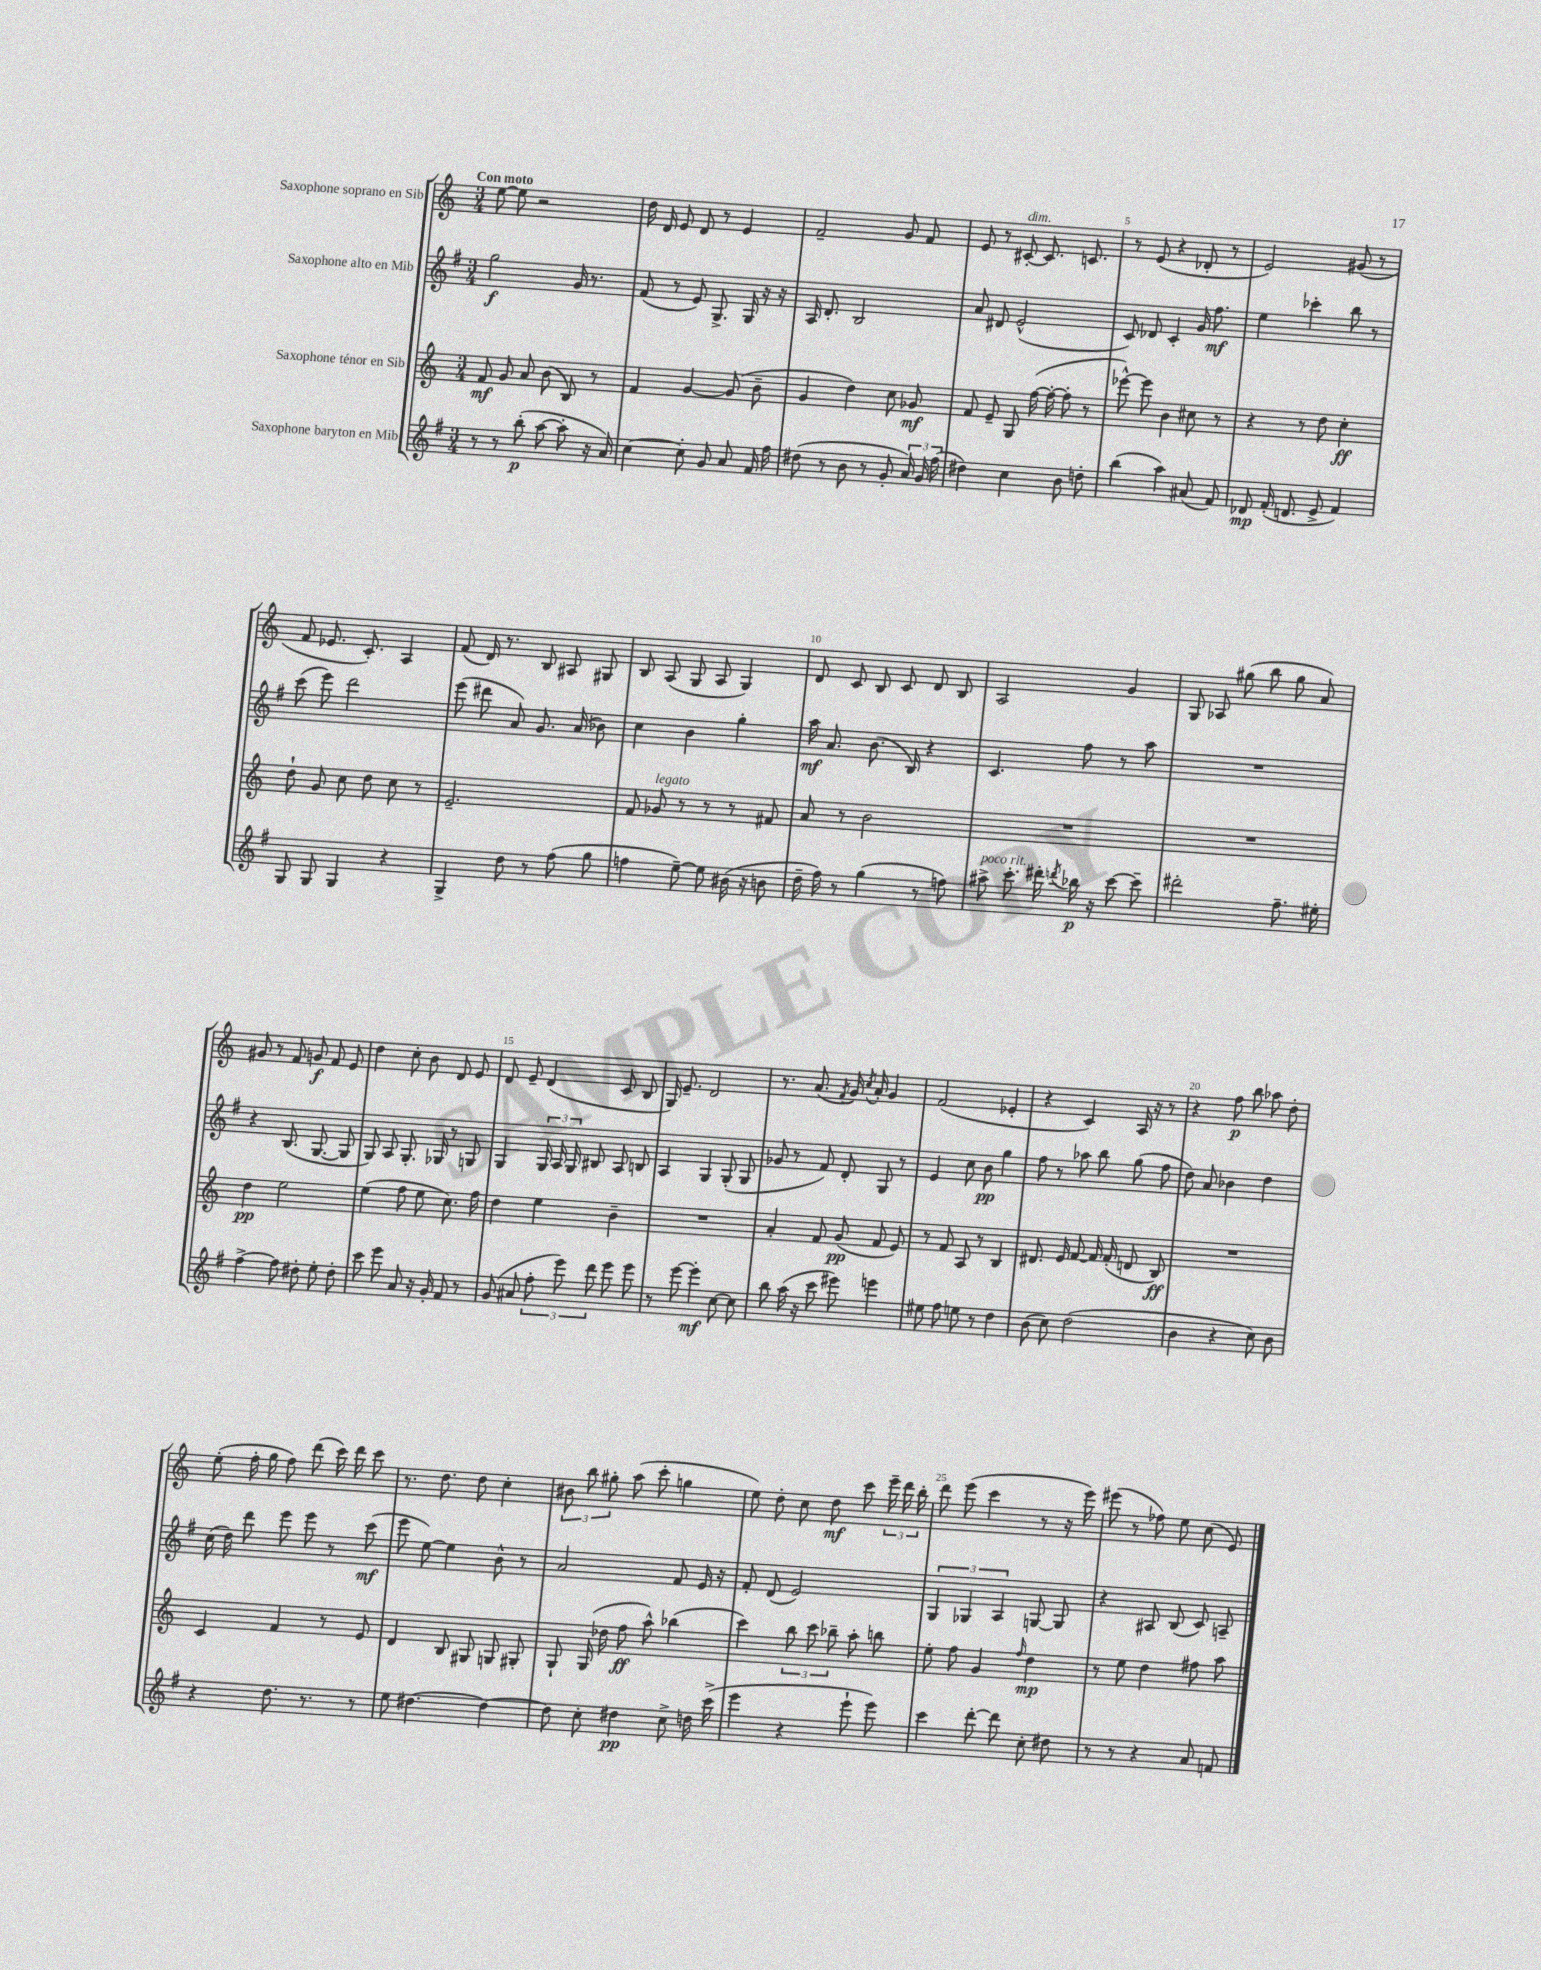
<<
\new StaffGroup <<
\new Staff = "s0" \with { instrumentName = "Saxophone soprano en Sib" } {
    \clef treble \key c \major \numericTimeSignature \time 3/4 \tempo "Con moto"
    \autoBeamOff e''8~ e''8 r2 |
    d''16 d'16 e'8 d'8 r8 e'4 |
    f'2-- g'8 f'8 |
    e'8 r8 cis'8~-.^\markup { \italic "dim." } cis'8. c'8. |
    r8 e'8( r4 des'8-. r8 |
    e'2) gis'8( r8 |
    f'8 ees'8. c'8.-.) a4 |
    f'8( d'16) r8. b8 ais8 gis8 |
    b8 a8( g8 a8 g4) |
    d'8 c'8 b8 c'8 d'8 b8 |
    a2 g'4 |
    g8 aes8 gis''8( b''8 gis''8 a'8) |
    gis'8 r8 f'8 g'8\f f'8 e'8 |
    d''4 c''8-. b'8 d'8 e'8 |
    d'8 e'8-- d'4( c'8 b8 |
    g16) e'8.-- d'2 |
    r8. a'8.( \acciaccatura { f'8 } g'16) \acciaccatura { c''8 } a'16-. g'4 |
    f'2( ees'4-. |
    r4 c'4) a16 r16 r8 |
    r4 f''8\p b''8 aes''8 d''8-. |
    e''8-.( f''16-. g''16 f''8) d'''8( c'''16) d'''16 c'''8 |
    r8. d''8. d''8 c''4-. |
    \tuplet 3/2 { bis'8 b''8 gis''8-. } a''8( c'''8-. g''4 |
    e''8) d''8-. c''8 d''8\mf c'''8 \tuplet 3/2 { e'''16-- d'''16 b''16-. } |
    d'''8 e'''8( c'''4 r8 r16 e'''16) |
    eis'''8( r8 fes''8) e''8 c''8( e'8) \bar "|." |
}
\new Staff = "s1" \with { instrumentName = "Saxophone alto en Mib" } {
    \clef treble \key g \major \numericTimeSignature \time 3/4
    \autoBeamOff g''2\f g'16 r8. |
    fis'8( r8 e'8) g8.-> g16 r16 r16 |
    a16 d'8.-. b2 |
    a'8 dis'8 e'2-^( |
    c'8) des'8 c'4-. g'16 fis''8.\mf |
    e''4 ces'''4-. b''8 r8 |
    c'''8( e'''8) d'''2 |
    e'''8( dis'''8 a'8) g'8. a'16( bes'8) |
    c''4 b'4 g''4-. |
    a''16\mf a'8. b'8.( b16) r4 |
    c'4. fis''8 r8 a''8 |
    R2. |
    r4 b8.( g8.~ g8 |
    g8) a8 g8.-. ges16 r8 g8 |
    g4 \tuplet 3/2 { g16 a16 g16 } bis8 a8 b8 |
    a4 g4 g8-.( g8 |
    ges'8 r8 fis'8) d'8-. g8 r8 |
    e'4 c''8 b'8\pp g''4 |
    fis''8 r8 aes''8 b''8 g''8( fis''8 |
    d''8) a'8 bes'4 d''4 |
    c''16( d''16) d'''8 e'''8 e'''8 r8 c'''8\mf( |
    e'''8 e''8~) e''4 b'8-^ r8 |
    a'2 fis'8 e'16 r16 |
    fis'8-. d'8( e'2) |
    \tuplet 3/2 { g4 ges4 a4 } g8~ g8 |
    r4 ais8 b8( c'8) a8-- \bar "|." |
}
\new Staff = "s2" \with { instrumentName = "Saxophone ténor en Sib" } {
    \clef treble \key c \major \numericTimeSignature \time 3/4
    \autoBeamOff f'8\mf g'8 a'8 b'8( b8) r8 |
    f'4 g'4~ g'8( b'8-- |
    g'4 d''4) c''8 ges'8\mf |
    f'8 e'8-- g8 f''16~( f''16~-. f''8-. r8 |
    ees'''8~-^) ees'''8 b'4 cis''8 r8 |
    r4 r8 d''8 c''4-.\ff |
    d''8-! g'8 c''8 d''8 c''8 r8 |
    e'2.-- |
    f'8 ges'8^\markup { \italic "legato" } r8 r8 r8 fis'8 |
    a'8 r8 b'2 |
    R2. |
    R2. |
    d''4\pp e''2 |
    e''4( f''8 e''8 c''8.) f''16 |
    d''4 e''4 b'4-- |
    R2. |
    a'4-. f'8 g'8\pp( f'8 e'8) |
    r8 f'8 a8 r8 b4 |
    dis'8. e'16 f'8~ f'16 f'16-.( d'8 b8\ff) |
    R2. |
    c'4 f'4 r8 e'8 |
    d'4 b8 gis8 g8 gis8-. |
    g8-! g16( des''16 f''8\ff a''8-^) bes''4( |
    c'''4) \tuplet 3/2 { b''8 c'''8 bes''8-- } a''8-. b''8 |
    e''8-. f''8 g'4 \grace { f''16 } d''4\mp |
    r8 e''8 d''4 fis''8 a''8 \bar "|." |
}
\new Staff = "s3" \with { instrumentName = "Saxophone baryton en Mib" } {
    \clef treble \key g \major \numericTimeSignature \time 3/4
    \autoBeamOff r8 r8 b''8-.\p( a''8~ a''8-. r16 a'16) |
    c''4~ c''8-. g'8 a'8 fis'16 fis''16 |
    dis''8( r8 b'8 r8 g'8-. \tuplet 3/2 { a'16) g'16 fis''16( } |
    dis''4) c''4 b'8 d''8-. |
    b''4( a''4) ais'8( fis'8) |
    des'8\mp fis'16-.( d'8. e'8-> fis'4) |
    g8 g8 g4 r4 |
    g4-> d''8 r8 fis''8( g''8 |
    f''4 e''8~--) e''8 bis'16( r16 b'8 |
    d''16-- fis''16) r8 g''4( r8 f''8) |
    ais''8->^\markup { \italic "poco rit." } c'''8.-. dis'''16-. \acciaccatura { d'''8 } bes''16\p r16 c'''8~ c'''8-- |
    dis'''2-. fis''8.-- eis''16-. |
    fis''4~-> fis''8 dis''8-. e''8-. dis''8-. |
    c'''8 e'''8 a'8 r16 g'16-. fis'8 r8 |
    g'8( ais'8 \tuplet 3/2 { fis''8-. e'''8) d'''8 } e'''8 e'''8 |
    r8 e'''8~ e'''4-.\mf c''8~ c''8 |
    b''8 a''16( r16 c'''8 eis'''8) e'''4 |
    eis''8 fis''8 e''8 r8 d''4 |
    b'8( c''8) d''2( |
    b'4 r4 c''8) b'8 |
    r4 d''8. r8. r8 |
    e''8 dis''4.~ dis''4~ |
    dis''8 c''8-. dis''4\pp c''8-> d''16 c'''16->( |
    e'''4 r4 e'''8-! e'''8) |
    c'''4 d'''8~-. d'''8 c''8-. dis''8 |
    r8 r8 r4 a'8 f'8 \bar "|." |
}
>>
>>
\layout { \context { \Score \override BarNumber.break-visibility = ##(#f #t #t) barNumberVisibility = #(every-nth-bar-number-visible 5) } }
